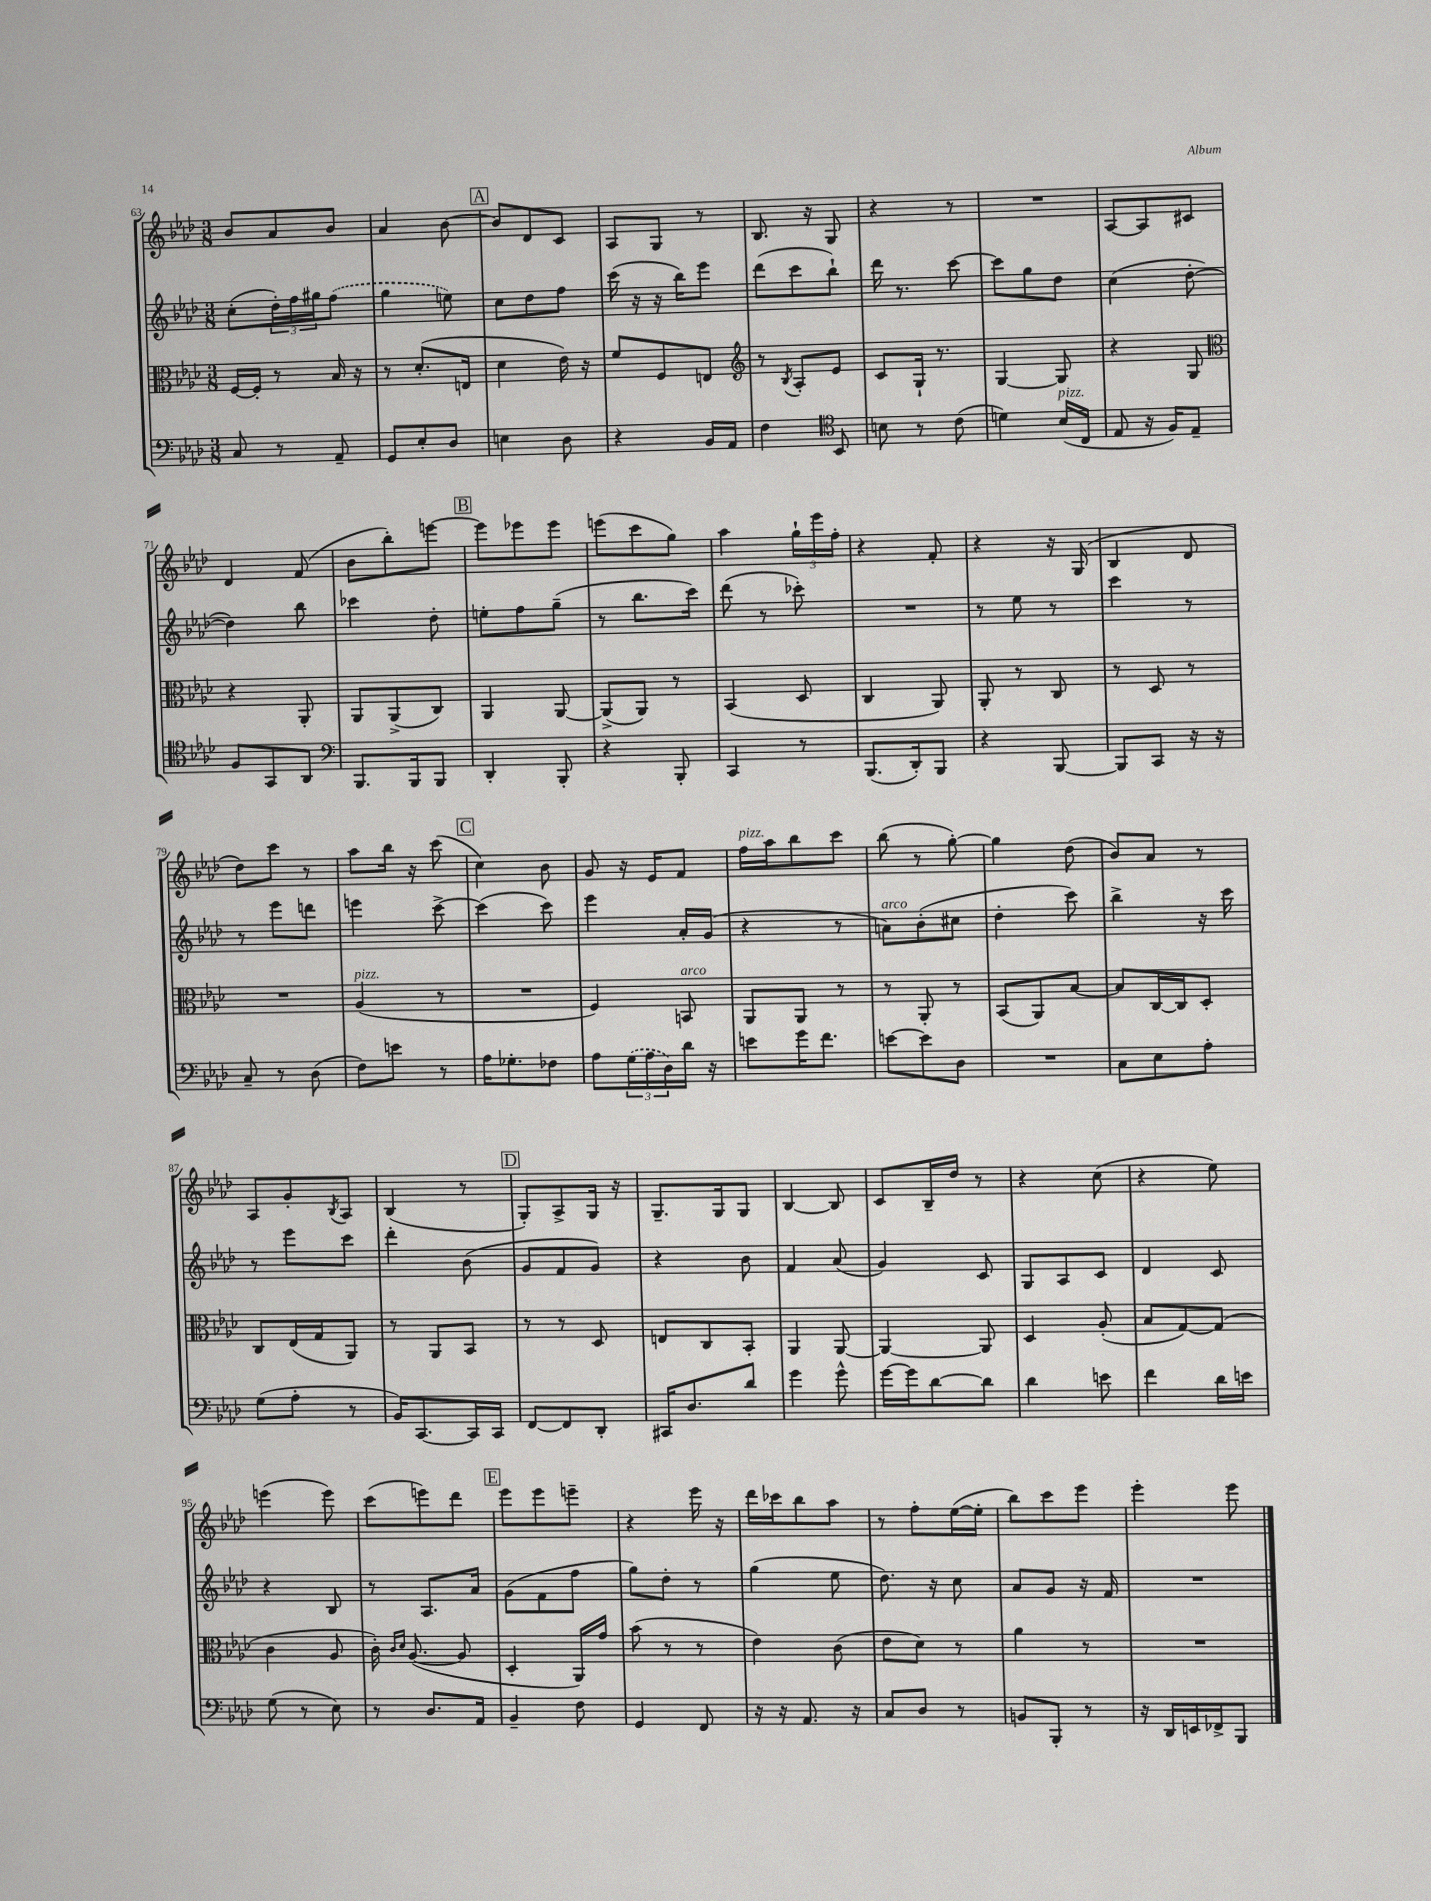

**kern	**kern	**kern	**kern
*staff4	*staff3	*staff2	*staff1
*clefF4	*clefC3	*clefG2	*clefG2
*k[b-e-a-d-]	*k[b-e-a-d-]	*k[b-e-a-d-]	*k[b-e-a-d-]
*M3/8	*M3/8	*M3/8	*M3/8
8C	[16F	(8cc'	8b-
.	16F']	.	.
8r	8r	24dd-')	8a-
.	.	24ff	.
.	.	24gg#	.
8AA-~	16B-	(8ff	8b-
.	16r	.	.
=	=	=	=
8GG	8r	4gg	4a-
8E-'	(8.d-'	.	.
8D-	.	8ee)	[8b-
.	16E	.	.
=	=	=	=
4E	4d-	8cc	8b-]
.	.	8dd-	8d-
8D-	16e-)	8ff	8c
.	16r	.	.
=	=	=	=
4r	8f	(16ccc	8A-
.	.	16r	.
.	8F	16r	8G
.	.	16bb-)	.
16BB-	8E	8eee-	8r
16AA-	.	.	.
=	=	=	=
*	*clefG2	*	*
4F	8r	(8ddd-	8.B-
.	8qB-	.	.
.	8A-'	8ccc	.
.	.	.	16r
*clefC4	*	*	*
8BB-	8e-	8bb-`)	8G
=	=	=	=
8B	8c	16ddd-	4r
.	.	8.r	.
8r	16G`	.	.
.	8.r	.	.
(8c	.	[8ccc	8r
=	=	=	=
4d)	[4G	8ccc]	4.r
.	.	8gg	.
(16B-	8G]	8dd-	.
16C	.	.	.
=	=	=	=
8E-	4r	(4cc	[8A-
16r	.	.	8A-]
16F)	.	.	.
8E-~	8G	[8dd-'	8c#
=	=	=	=
*	*clefC3	*	*
8F	4r	4dd-])	4d-
8GG	.	.	.
8AA-	8AA-'	8bb-	(8f
=	=	=	=
*clefF4	*	*	*
8.BBB-	8AA-	4ccc-	8b-
.	(8AA-^	.	8bb-')
16BBB-	.	.	.
8BBB-	8C)	8dd-'	[8eee
=	=	=	=
4DD-'	4AA-	8ee'	8eee]
.	.	8ff	8eee-
8BBB-'	[8AA-	(8gg~	8eee-
=	=	=	=
4r	(8AA-^]	8r	(8eee
.	8AA-)	8.bb-	8ccc
8BBB-'	8r	.	8gg)
.	.	16ccc)	.
=	=	=	=
4CC	(4BB-	(8ddd-	4aa-
.	.	8r	.
8r	8D-	8ccc-')	24gg`
.	.	.	24eee-
.	.	.	24ff'
=	=	=	=
(8.BBB-	4C	4.r	4r
16DD-')	.	.	.
8BBB-	8AA-)	.	8f'
=	=	=	=
4r	8AA-'	8r	4r
.	8r	8ee-	.
[8BBB-	8C	8r	16r
.	.	.	(16G
=	=	=	=
8BBB-]	8r	4ccc	4B-
8CC	8D-	.	.
16r	8r	8r	8d-
16r	.	.	.
=	=	=	=
8C~	4.r	8r	8dd-)
8r	.	8eee-	8ccc
(8D-	.	8ddd	8r
=	=	=	=
8F)	(4A-	4eee	8aa-
8e	.	.	16bb-
.	.	.	16r
8r	8r	[8ccc^	(8ccc
=	=	=	=
16A-	4.r	(4ccc]	4cc)
8.G-'	.	.	.
8F-	.	8ccc)	8b-
=	=	=	=
8A-	4F)	4eee-	8g
(24G	.	.	16r
24A-	.	.	.
.	.	.	16e-
24D-)	.	.	.
16d-	8BB	16a-'	8f
16r	.	(16g	.
=	=	=	=
8e	8AA-	4r	16ff
.	.	.	16aa-
16g	8AA-	.	8bb-
8.f	.	.	.
.	8r	8r	8ccc
=	=	=	=
[8e	8r	8a)	(8bb-
8e]	8AA-'	(8b-'	8r
8D-	8r	8cc#	[8gg')
=	=	=	=
4.r	(8BB-	4dd-'	4gg]
.	8AA-)	.	.
.	[8B-	8ccc)	(8dd-
=	=	=	=
8C	8B-]	4bb-^	8b-)
8E-	[16C	.	8a-
.	16C]	.	.
8A-'	8D-'	16r	8r
.	.	16ccc	.
=	=	=	=
(8G	8C	8r	8A-
8A-'	(16E-	8eee-	8g'
.	16G	.	.
.	.	.	8qB-
8r	8AA-)	8ccc	8A-
=	=	=	=
16BB-)	8r	4ddd-'	(4B-
[8.CC	.	.	.
.	8AA-	.	.
16CC]	8BB-	(8b-	8r
16CC	.	.	.
=	=	=	=
[8FF	8r	8g	8G')
8FF]	8r	8f	8A-^
8DD-'	8D-	8g)	16G
.	.	.	16r
=	=	=	=
16CC#	8E	4r	8.G~
8.D-	.	.	.
.	8C	.	.
.	.	.	16G
8d-	8BB-'	8b-	8G
=	=	=	=
4g	4AA-	4f	[4B-
8g^^	[8AA-	(8a-	8B-]
=	=	=	=
[16g	4AA-_	4g)	8c
16g]	.	.	.
[8d-	.	.	16B-~
.	.	.	16dd-
8d-]	8AA-]	8c	8r
=	=	=	=
4d-	4D-	8G	4r
.	.	8A-	.
8e	(8A-'	8c	(8cc
=	=	=	=
4f	8B-	4d-	4r
.	[8G)	.	.
16d-	(8G]	8c	8ee-)
16e	.	.	.
=	=	=	=
(8G	4c	4r	(4eee
8r	.	.	.
8E-)	8A-	8B-	8eee)
=	=	=	=
8r	16c')	8r	(8ccc
.	16qqc	.	.
.	16qqd-	.	.
.	([8.A-	.	.
8.D-	.	8.A-	8eee)
.	8A-]	.	8ddd-
16AA-	.	16a-	.
=	=	=	=
4BB-~	4D-'	(8g	8eee-
.	.	8f	8eee-
8F	16AA-)	8ff	8eee~
.	16g	.	.
=	=	=	=
4GG	(8b-	8gg)	4r
.	8r	8dd-'	.
8FF	8r	8r	16eee-
.	.	.	16r
=	=	=	=
16r	4e-)	(4gg	16ddd-
16r	.	.	16ccc-
8.AA-	.	.	8bb-
.	(8c	8ee-	8aa-
16r	.	.	.
=	=	=	=
8C	8e-	8.dd-)	8r
8D-	8d-)	.	8ff'
.	.	16r	.
8r	8r	8cc	([16ee-
.	.	.	16ee-']
=	=	=	=
8BB	4a-	8a-	8bb-)
8BBB-'	.	8g	8ccc
8r	8r	16r	8eee-
.	.	16f	.
=	=	=	=
16r	4.r	4.r	4eee-'
16DD-	.	.	.
16EE	.	.	.
16FF-^	.	.	.
8BBB-	.	.	8eee-
==	==	==	==
*-	*-	*-	*-
